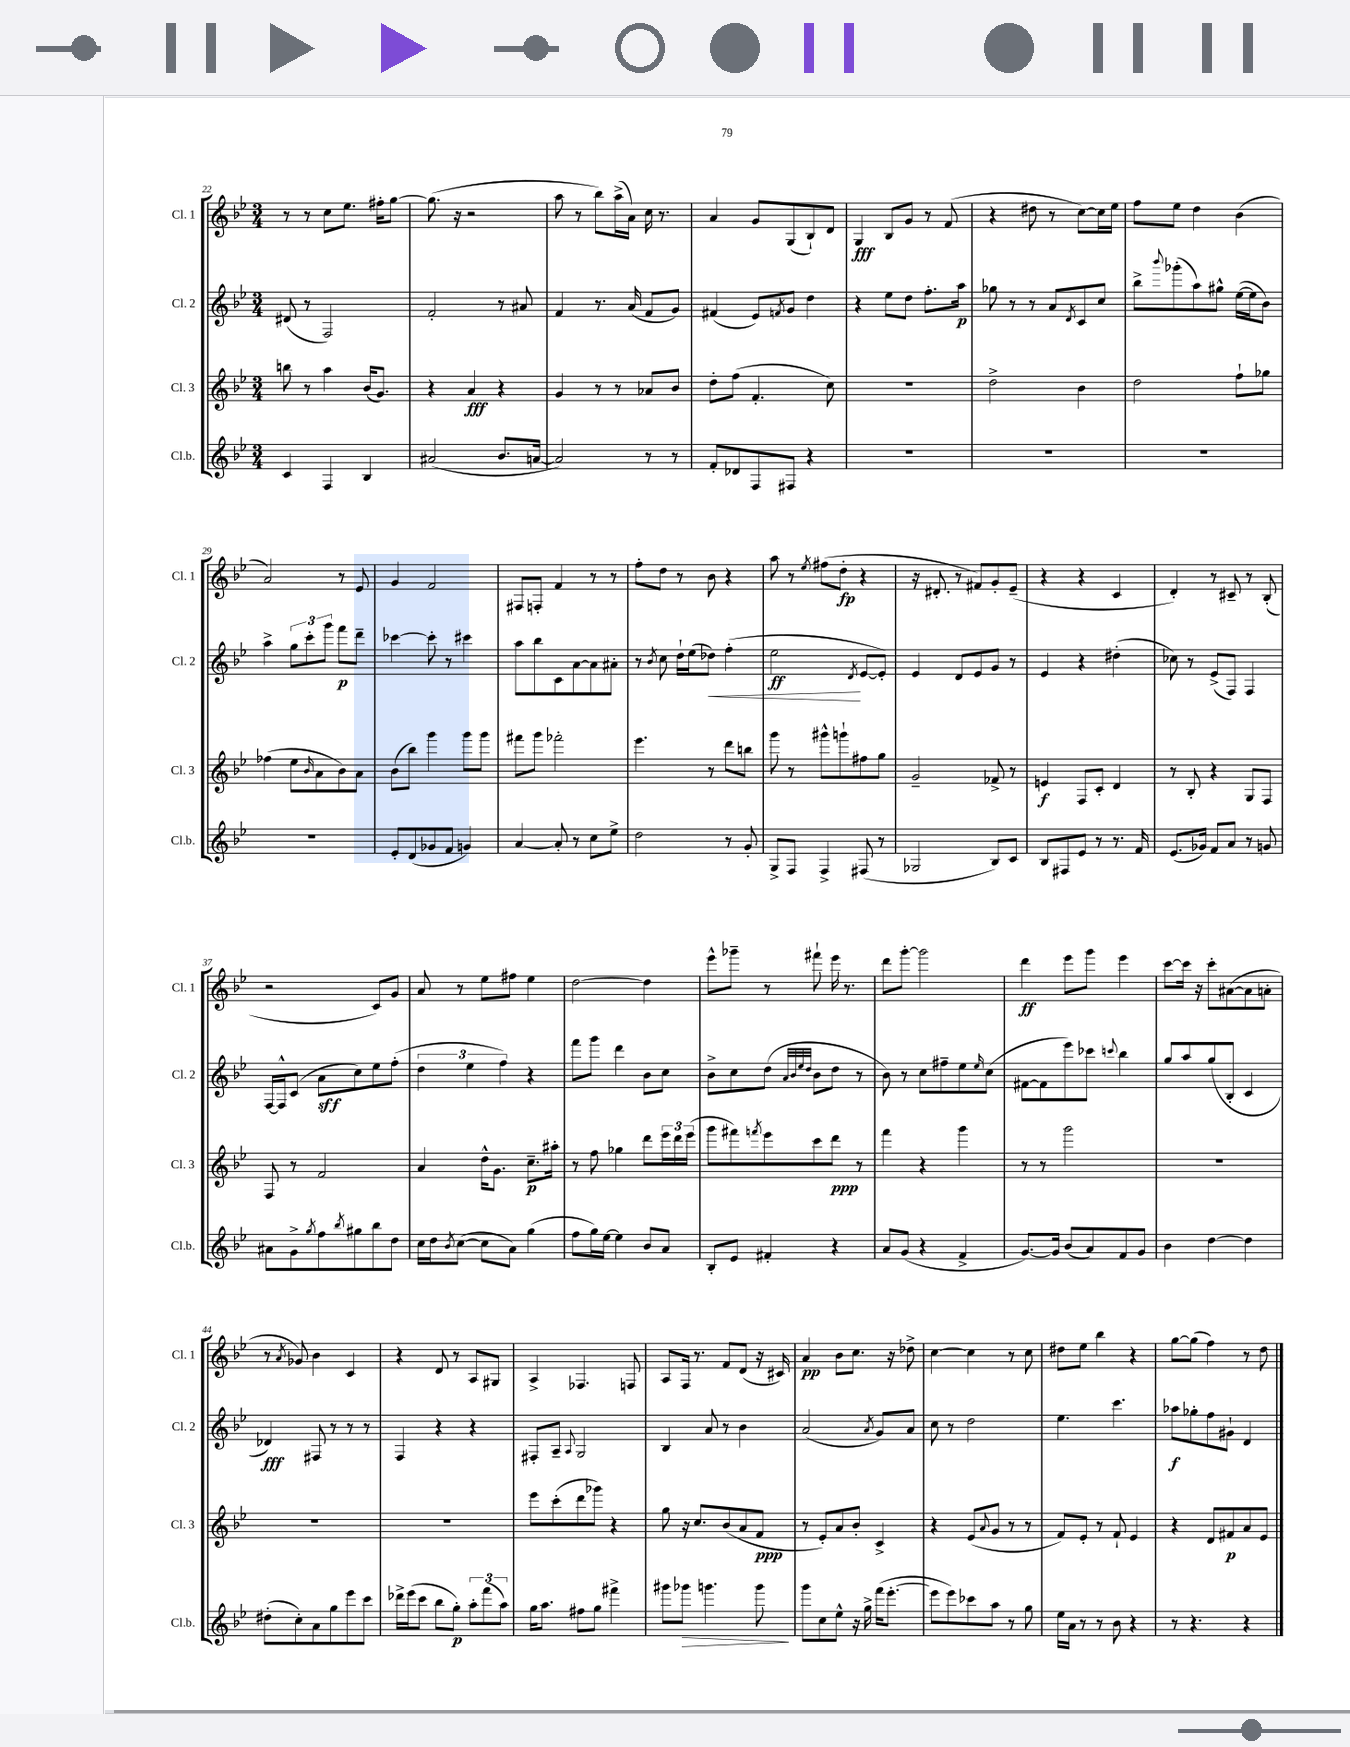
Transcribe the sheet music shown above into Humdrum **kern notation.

**kern	**dynam	**kern	**dynam	**kern	**dynam	**kern	**dynam
*part4	*part4	*part3	*part3	*part2	*part2	*part1	*part1
*staff4	*staff4	*staff3	*staff3	*staff2	*staff2	*staff1	*staff1
*I"Cl.b.	*	*I"Cl. 3	*	*I"Cl. 2	*	*I"Cl. 1	*
*I'Cl.b.	*	*I'Cl. 3	*	*I'Cl. 2	*	*I'Cl. 1	*
*clefG2	*	*clefG2	*	*clefG2	*	*clefG2	*
*k[b-e-]	*	*k[b-e-]	*	*k[b-e-]	*	*k[b-e-]	*
*M3/4	*	*M3/4	*	*M3/4	*	*M3/4	*
=22	=22	=22	=22	=22	=22	=22	=22
4c/	.	8bbn\	.	(8d#X/	.	8r	.
.	.	8r	.	8r	.	8r	.
4F/	.	4aa\	.	2F/)	.	8cc\L	.
.	.	.	.	.	.	8.ee-\J	.
4B-/	.	(16b-/KL	.	.	.	.	.
.	.	8.g/J)	.	.	.	16ff#X'\KL	.
.	.	.	.	.	.	[8gg\J	.
=23	=23	=23	=23	=23	=23	=23	=23
(2a#X/	.	4r	.	2f'/	.	(8.gg\]	.
.	.	.	.	.	.	16r	.
.	.	4a/	fff	.	.	2r	.
8.b-/L	.	4r	.	8r	.	.	.
.	.	.	.	8a#X/	.	.	.
[16an/Jk	.	.	.	.	.	.	.
=24	=24	=24	=24	=24	=24	=24	=24
2a/])	.	4g/	.	4f/	.	8aa\	.
.	.	.	.	.	.	8r	.
.	.	8r	.	8.r	.	8bb-\L)	.
.	.	8r	.	.	.	(16aa^\L	.
.	.	.	.	(16a/	.	16a\JJ)	.
8r	.	8a-X/L	.	8f/L	.	16cc\	.
.	.	.	.	.	.	8.r	.
8r	.	8b-/J	.	8g/J)	.	.	.
=25	=25	=25	=25	=25	=25	=25	=25
8f'/L	.	8dd'\L	.	(4f#X/	.	4a/	.
8d-X/	.	(8ff\J	.	.	.	.	.
8F/	.	4.f'/	.	8e-/L)	.	8g/L	.
.	.	.	.	8qfn/	.	.	.
8F#X/J	.	.	.	8g/J	.	(8G/	.
4r	.	.	.	4dd\	.	8B-`/)	.
.	.	8cc\)	.	.	.	8d/J	.
=26	=26	=26	=26	=26	=26	=26	=26
2.r	.	2.r	.	4r	.	4G/	fff
.	.	.	.	8ee-\L	.	8B-/L	.
.	.	.	.	8dd\J	.	8g/J	.
.	.	.	.	8.ff'\L	.	8r	.
.	.	.	.	.	.	(8f/	.
.	.	.	.	16aa\Jk	p	.	.
=27	=27	=27	=27	=27	=27	=27	=27
2.r	.	2dd^\	.	8gg-X\	.	4r	.
.	.	.	.	8r	.	.	.
.	.	.	.	8r	.	8dd#X\	.
.	.	.	.	8a/L	.	8r	.
.	.	.	.	8qd/	.	.	.
.	.	4b-\	.	8c/	.	[8cc\L)	.
.	.	.	.	8cc/J	.	16cc\L]	.
.	.	.	.	.	.	16ee-\JJ	.
=28	=28	=28	=28	=28	=28	=28	=28
2.r	.	2dd\	.	8bb-^\L	.	8ff\L	.
.	.	.	.	8qqbbb-/	.	.	.
.	.	.	.	(8ggg-X'\	.	8ee-\J	.
.	.	.	.	8aa\)	.	4dd\	.
.	.	.	.	8gg#X^^\J	.	.	.
.	.	8ff`\L	.	([16ee-\LL	.	(4b-\	.
.	.	.	.	16ee-\J]	.	.	.
.	.	8gg-X\J	.	8b-\J)	.	.	.
!!LO:LB:g=z
=29	=29	=29	=29	=29	=29	=29	=29
2.r	.	(4ff-X\	.	4aa^\	.	2a/)	.
.	.	8ee-\L	.	12gg\L	.	.	.
.	.	.	.	12ccc'\	.	.	.
.	.	16qqb-/	.	.	.	.	.
.	.	8a\	.	.	.	.	.
.	.	.	.	12ggg\J	.	.	.
.	.	8b-\)	.	8fff\L	p	8r	.
.	.	8a\J	.	8ddd~\J	.	8e-/	.
=30	=30	=30	=30	=30	=30	=30	=30
8e-'/L	.	(8b-\L	.	[4ccc-X\	.	4g/	.
(8d/	.	8bb-\J)	.	.	.	.	.
8g-X/	.	4ggg\	.	8ccc-'\]	.	2f/	.
8f/J	.	.	.	8r	.	.	.
4gn/)	.	8ggg\L	.	4ccc#X\	.	.	.
.	.	8ggg\J	.	.	.	.	.
=31	=31	=31	=31	=31	=31	=31	=31
[4a/	.	8fff#X\L	.	8aa\L	.	8F#X/L	.
.	.	8ggg\J	.	8bb-\	.	8Fn'/J	.
8a'/]	.	2fff-X'\	.	8c\	.	4f/	.
8r	.	.	.	[8a\	.	.	.
8cc\L	.	.	.	8a\]	.	8r	.
8ee-^\J	.	.	.	8a#X'\J	.	8r	.
=32	=32	=32	=32	=32	=32	=32	=32
2dd\	.	4.eee-\	.	8r	.	8ff'\L	.
.	.	.	.	8qb-/	.	.	.
.	.	.	.	8cc\	.	8dd\J	.
.	.	.	.	16dd`\LL	.	8r	.
.	.	.	.	(16ee-\J	.	.	.
!	!	!	!	!	!LO:HP:b	!	!
.	.	8r	.	8dd-X\J)	<	8b-\	.
8r	.	8ddd\L	.	(4ff'\	.	4r	.
8g'/	.	8bbn\J	.	.	.	.	.
=33	=33	=33	=33	=33	=33	=33	=33
8G^/L	.	8ggg\	.	2ee-\	ff	8aa\	.
8F/J	.	8r	.	.	.	8r	.
.	.	.	.	.	.	8qee-/	.
4F^/	.	8ggg#X^^\L	.	.	.	(8ff#X\L	.
.	.	8gggn`\	.	.	.	8dd'\J	fp
.	.	.	.	8qd/	.	.	.
(8F#X/	.	8ff#X\	.	[8e-/L	[	4r	.
8r	.	8gg\J	.	8e-'/J])	.	.	.
=34	=34	=34	=34	=34	=34	=34	=34
2G-X/	.	2g~/	.	4e-/	.	16r	.
.	.	.	.	.	.	8.d#X'/	.
.	.	.	.	8d/L	.	8r	.
.	.	.	.	8e-/	.	8f#X/L)	.
8B-/L)	.	8f-X^/	.	8g/J	.	8g'/	.
8c/J	.	8r	.	8r	.	(8e-~/J	.
=35	=35	=35	=35	=35	=35	=35	=35
8B-/L	.	4en/	f	4e-/	.	4r	.
8F#X/	.	.	.	.	.	.	.
8e-/J	.	8F/L	.	4r	.	4r	.
8r	.	8c'/J	.	.	.	.	.
8.r	.	4d/	.	(4dd#X'\	.	4c/	.
16f/	.	.	.	.	.	.	.
=36	=36	=36	=36	=36	=36	=36	=36
(8.e-/L	.	8r	.	8cc-X\)	.	4d'/)	.
.	.	8B-'/	.	8r	.	.	.
16g-X/Jk)	.	.	.	.	.	.	.
8f/L	.	4r	.	(8e-^/L	.	8r	.
8a/J	.	.	.	8F/J)	.	8c#X~/	.
8r	.	8G/L	.	4F/	.	8r	.
8gn/	.	8F/J	.	.	.	(8B-'/	.
!!LO:LB:g=z
=37	=37	=37	=37	=37	=37	=37	=37
8a#X\L	.	8F/	.	[16F/LL	.	2r	.
.	.	.	.	16F^^/J]	.	.	.
8g^\	.	8r	.	(8c/J	.	.	.
8qgg/	.	.	.	.	.	.	.
8ff\	.	2f/	.	8a\L	sff	.	.
8qbb-/	.	.	.	.	.	.	.
8gg#X\	.	.	.	8cc\)	.	.	.
8bb-\	.	.	.	8ee-\	.	8c/L)	.
8dd\J	.	.	.	(8ff'\J	.	8g/J	.
=38	=38	=38	=38	=38	=38	=38	=38
16cc\LL	.	4a/	.	6dd\	.	8a/	.
16dd\J	.	.	.	.	.	.	.
8qb-/	.	.	.	.	.	.	.
([8cc\J	.	.	.	.	.	8r	.
.	.	.	.	6ee-\	.	.	.
8cc\L]	.	16dd^^\KL	.	.	.	8ee-\L	.
.	.	8.g\J	.	.	.	.	.
.	.	.	.	6ff\)	.	.	.
8a\J)	.	.	.	.	.	8ff#X\J	.
(4gg\	.	8.cc~\L	p	4r	.	4ee-\	.
.	.	16aa#X'\Jk	.	.	.	.	.
=39	=39	=39	=39	=39	=39	=39	=39
8ff\L	.	8r	.	8fff\L	.	[2dd\	.
16gg\L)	.	8ff\	.	8ggg\J	.	.	.
[16ee-\JJ	.	.	.	.	.	.	.
4ee-\]	.	4gg-X\	.	4ddd\	.	.	.
8b-/L	.	8ddd\L	.	8b-\L	.	4dd\]	.
8a/J	.	24eee-\L	.	8cc\J	.	.	.
.	.	24ddd\	.	.	.	.	.
.	.	(24eee-\JJ	.	.	.	.	.
=40	=40	=40	=40	=40	=40	=40	=40
8B-'/L	.	8ggg\L	.	8b-^\L	.	8eee-^^\L	.
8e-/J	.	8fff#X\)	.	8cc\	.	8ggg-X~\J	.
.	.	8qfffn/	.	.	.	.	.
4f#X'/	.	8eee-\	.	(8dd\J	.	8r	.
.	.	.	.	32qqa/LLL	.	.	.
.	.	.	.	32qqb-/	.	.	.
.	.	.	.	32qqee-/	.	.	.
.	.	.	.	32qqdd/JJJ	.	.	.
.	.	8ccc\	.	8b-\L	.	8fff#X`\	.
4r	.	8ddd\J	ppp	8dd\J	.	16eee-\	.
.	.	.	.	.	.	8.r	.
.	.	8r	.	8r	.	.	.
=41	=41	=41	=41	=41	=41	=41	=41
8a/L	.	4fff\	.	8b-\)	.	8ddd\L	.
(8g/J	.	.	.	8r	.	[8ggg'\J	.
4r	.	4r	.	8cc\L	.	2ggg\]	.
.	.	.	.	8ff#X~\	.	.	.
4f^/	.	4ggg\	.	8ee-\	.	.	.
.	.	.	.	16qqee-/	.	.	.
.	.	.	.	(8cc\J	.	.	.
=42	=42	=42	=42	=42	=42	=42	=42
[8.g/L)	.	8r	.	[8f#X\L	.	4ddd\	ff
.	.	8r	.	8f#\]	.	.	.
16g/Jk]	.	.	.	.	.	.	.
(8b-/L	.	2ggg\	.	8eee-\)	.	8eee-\L	.
8a/)	.	.	.	8ccc-X\J	.	8ggg\J	.
.	.	.	.	8qqcccn/	.	.	.
8f/	.	.	.	4bb-\	.	4eee-\	.
8g/J	.	.	.	.	.	.	.
=43	=43	=43	=43	=43	=43	=43	=43
4b-\	.	2.r	.	8gg/L	.	[8ccc\L	.
.	.	.	.	8aa/	.	16ccc\Jk]	.
.	.	.	.	.	.	16r	.
[4dd\	.	.	.	(8gg/	.	8ccc'\L	.
.	.	.	.	8B-'/J	.	([8a#X\	.
4dd\]	.	.	.	4c/	.	8a#\]	.
.	.	.	.	.	.	8an'\J	.
!!LO:LB:g=z
=44	=44	=44	=44	=44	=44	=44	=44
(8dd#X'\L	.	2.r	.	4d-X/)	fff	8r	.
.	.	.	.	.	.	8qa/	.
8cc'\)	.	.	.	.	.	8g-X/)	.
8a\	.	.	.	8F#X/	.	4b-\	.
8gg\	.	.	.	8r	.	.	.
8eee-\	.	.	.	8r	.	4c/	.
8ccc\J	.	.	.	8r	.	.	.
=45	=45	=45	=45	=45	=45	=45	=45
16ddd-X^\LL	.	2.r	.	4F/	.	4r	.
(16eee-\J	.	.	.	.	.	.	.
8ccc\J	.	.	.	.	.	.	.
8bb-\L	.	.	.	4r	.	8d/	.
8gg'\J)	p	.	.	.	.	8r	.
12aa'\L	.	.	.	4r	.	8A/L	.
(12fff\	.	.	.	.	.	.	.
.	.	.	.	.	.	8G#X/J	.
12aa\J)	.	.	.	.	.	.	.
=46	=46	=46	=46	=46	=46	=46	=46
16gg\KL	.	8eee-\L	.	8F#X'/L	.	4A^/	.
8.aa\J	.	.	.	.	.	.	.
.	.	(8ccc'\	.	8A~/J	.	.	.
.	.	.	.	8qqA/	.	.	.
8ff#X\L	.	8ddd\	.	2G/	.	4.F-X/	.
8gg\J	.	8ggg-X\J)	.	.	.	.	.
4fff#X^\	.	4r	.	.	.	.	.
.	.	.	.	.	.	8Fn/	.
=47	=47	=47	=47	=47	=47	=47	=47
8ggg#X\L	.	8gg\	.	4B-/	.	8A/L	.
!	!LO:HP:b	!	!	!	!	!	!
8ggg-X\J	>	16r	.	.	.	16F/Jk	.
.	.	8.cc/L	.	.	.	8.r	.
4.gggn\	.	.	.	8a/	.	.	.
.	.	(8b-/	.	8r	.	8f/L	.
.	.	8a/	.	4b-\	.	(8d/J	.
8ggg\	.	8f/J	ppp	.	.	16r	.
.	.	.	.	.	.	16c#X/)	.
.	]	.	.	.	.	.	.
=48	=48	=48	=48	=48	=48	=48	=48
8ggg\L	.	8r	.	(2a/	.	4a/	pp
8cc\	.	8e-'/L)	.	.	.	.	.
8ee-^^\J	.	8a/	.	.	.	8b-\L	.
16r	.	8b-'/J	.	.	.	8.cc\J	.
16gg^\	.	.	.	.	.	.	.
.	.	.	.	8qa/	.	.	.
(16fff\KL	.	4c^/	.	8g/L)	.	.	.
[8.eee-'\J	.	.	.	.	.	16r	.
.	.	.	.	8a/J	.	8dd-X^\	.
=49	=49	=49	=49	=49	=49	=49	=49
8eee-\L]	.	4r	.	8cc\	.	[4cc\	.
8eee-\)	.	.	.	8r	.	.	.
8ccc-X\	.	(8e-/L	.	2dd\	.	4cc\]	.
.	.	8qqa/	.	.	.	.	.
8aa\J	.	8g/J	.	.	.	.	.
8r	.	8r	.	.	.	8r	.
8gg\	.	8r	.	.	.	8cc\	.
=50	=50	=50	=50	=50	=50	=50	=50
16ee-\LL	.	8f/L)	.	4.ee-\	.	8dd#X\L	.
16a\JJ	.	.	.	.	.	.	.
8r	.	8e-'/J	.	.	.	8ee-\J	.
8r	.	8r	.	.	.	4bb-\	.
8b-\	.	8f`/	.	4.ccc\	.	.	.
4r	.	4e-/	.	.	.	4r	.
=51	=51	=51	=51	=51	=51	=51	=51
8r	.	4r	.	8aa-X\L	f	[8gg\L	.
4.r	.	.	.	8gg-X'\	.	(8gg\J]	.
.	.	8d/L	.	8ff\	.	4ff\)	.
.	.	8f#X/	p	8g#X`\J	.	.	.
4r	.	8a/	.	4d/	.	8r	.
.	.	8e-/J	.	.	.	8dd\	.
==	==	==	==	==	==	==	==
*-	*-	*-	*-	*-	*-	*-	*-
